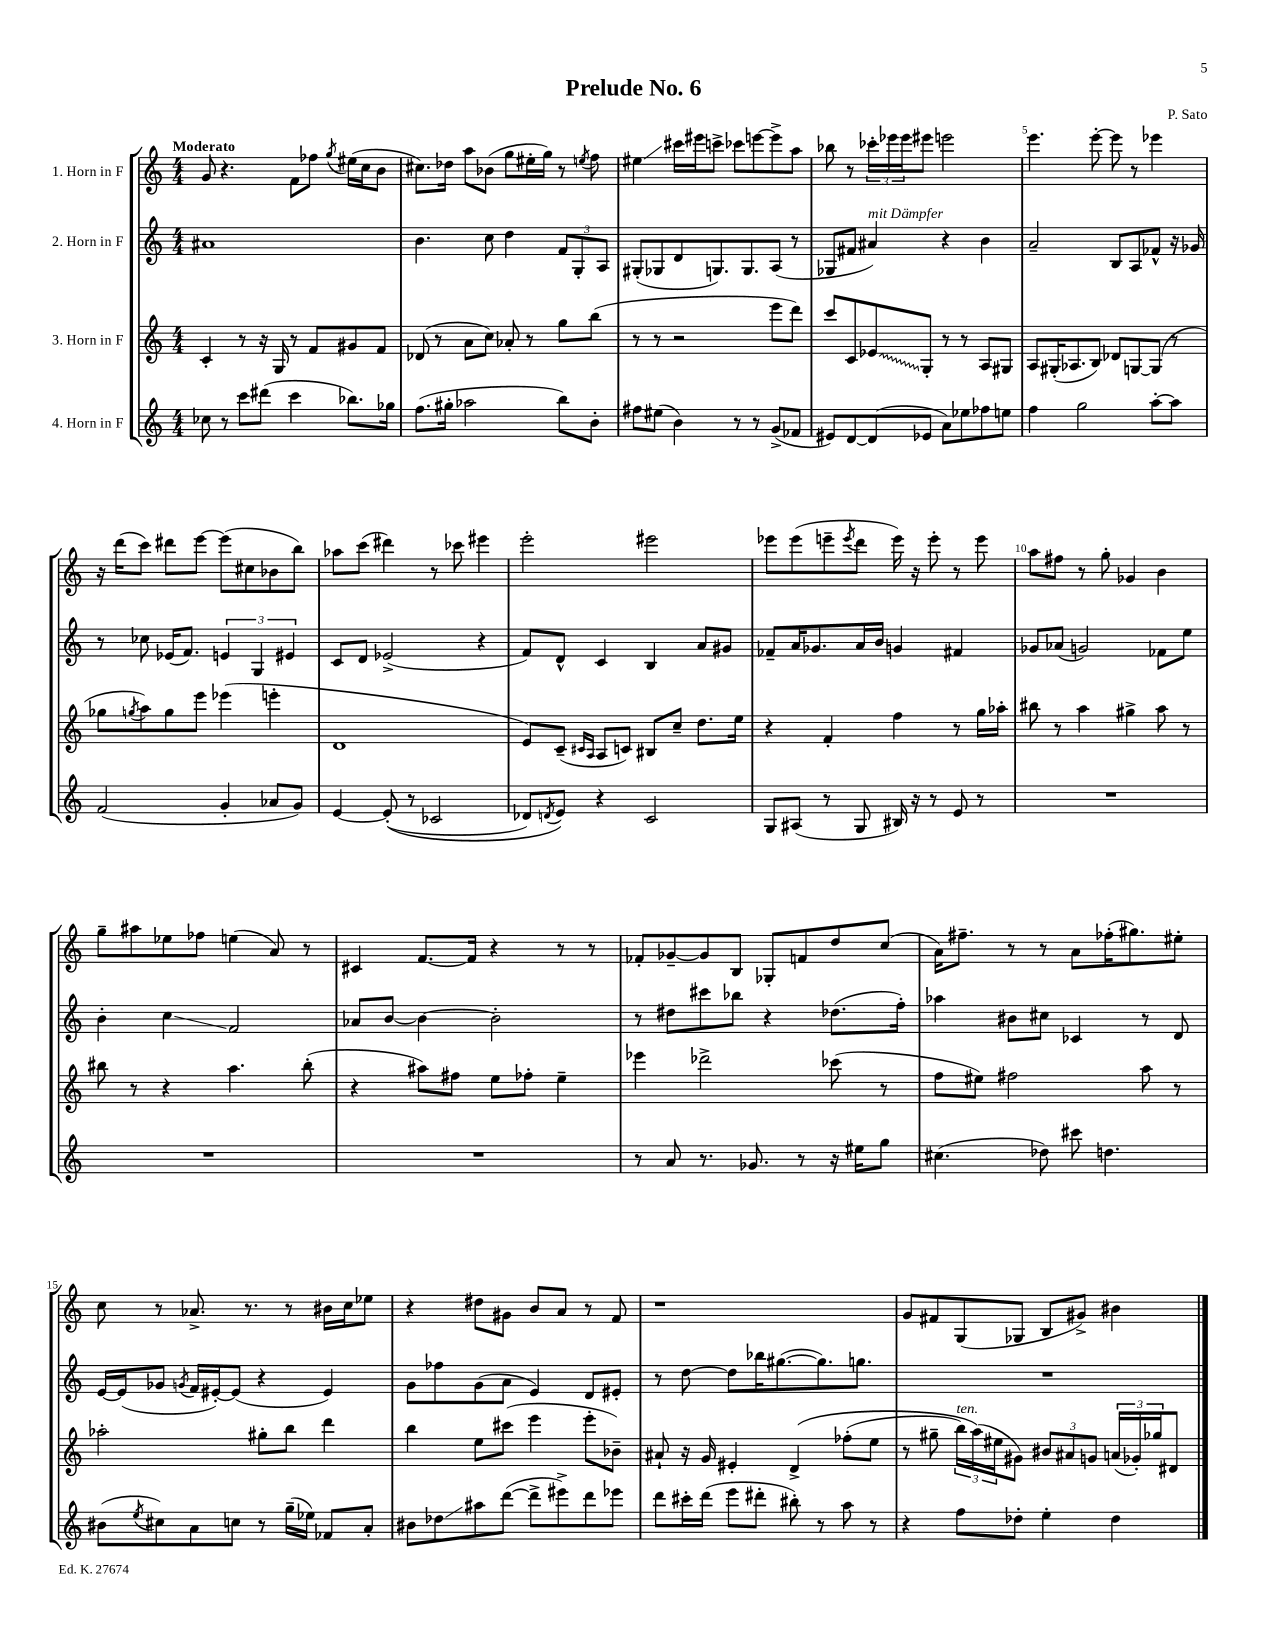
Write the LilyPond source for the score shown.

\header { title = "Prelude No. 6" composer = "P. Sato" }
<<
\new StaffGroup <<
\new Staff = "s0" \with { instrumentName = "1. Horn in F" } {
    \clef treble \key c \major \numericTimeSignature \time 4/4 \tempo "Moderato"
    g'8 r4. f'8 fes''8 \acciaccatura { g''8 } eis''16( c''16 b'8 |
    cis''8.) des''16 a''8 bes'8( g''8 eis''16-. g''16) r8 \acciaccatura { e''8 } f''8 |
    eis''4\glissando cis'''16 eis'''16 c'''8-> ces'''8 e'''8~ e'''8-> a''8 |
    bes''8 r8 \tuplet 3/2 { ces'''16-. ees'''16 ees'''16 } eis'''8 e'''2 |
    e'''4. e'''8~-. e'''8 r8 ees'''4 |
    r16 d'''16( c'''8) dis'''8 e'''8~ e'''8( cis''8 bes'8 b''8) |
    aes''8 c'''8( dis'''4) r8 ces'''8 eis'''4 |
    e'''2-. eis'''2 |
    ees'''8 ees'''8( e'''8-- \acciaccatura { e'''8 } d'''8 e'''16) r16 e'''8-. r8 e'''8 |
    a''8 fis''8 r8 g''8-. ges'4 b'4 |
    g''8-- ais''8 ees''8 fes''8 e''4( a'8) r8 |
    cis'4 f'8.~ f'16 r4 r8 r8 |
    fes'8-. ges'8~-- ges'8 b8 ges8-. f'8 d''8 c''8( |
    a'16) fis''8.-- r8 r8 a'8 fes''16-.( gis''8.) eis''8-. |
    c''8 r8 aes'8.-> r8. r8 bis'16 c''16 ees''8 |
    r4 dis''8 gis'8 b'8 a'8 r8 f'8 |
    r1 |
    g'8 fis'8 g8( ges8 b8 gis'8->) bis'4 \bar "|." |
}
\new Staff = "s1" \with { instrumentName = "2. Horn in F" } {
    \clef treble \key c \major \numericTimeSignature \time 4/4
    ais'1 |
    b'4. c''8 d''4 \tuplet 3/2 { f'8 g8-. a8 } |
    gis8-.( ges8 d'8 g8.) g8. a8( r8 |
    ges8 fis'8 ais'4^\markup { \italic "mit Dämpfer" }) r4 b'4 |
    a'2-- b8 a8 fes'8-^ r16 ges'16 |
    r8 ces''8 ees'16( f'8.) \tuplet 3/2 { e'4 g4 eis'4 } |
    c'8 d'8 ees'2->( r4 |
    f'8) d'8-^ c'4 b4 a'8 gis'8 |
    fes'8-- a'16 ges'8. a'16 b'16 g'4 fis'4 |
    ges'8 aes'8( g'2) fes'8 e''8 |
    b'4-. c''4\glissando f'2 |
    aes'8 b'8~ b'4~ b'2-. |
    r8 dis''8 cis'''8 bes''8 r4 des''8.( f''16-.) |
    aes''4 bis'8 cis''8 ces'4 r8 d'8 |
    e'16~ e'16( ges'8 \acciaccatura { g'8 } f'16 eis'16~-.) eis'8( r4 eis'4) |
    g'8 fes''8 g'8( a'8 e'4) d'8 eis'8-. |
    r8 d''8~ d''8 bes''16 gis''8.~( gis''8.) g''8. |
    R1 \bar "|." |
}
\new Staff = "s2" \with { instrumentName = "3. Horn in F" } {
    \clef treble \key c \major \numericTimeSignature \time 4/4
    c'4-. r8 r16 g16 r8 f'8 gis'8 f'8 |
    des'8( r8 a'8 c''8) aes'8-. r8 g''8 b''8( |
    r8 r8 r2 e'''8 d'''8) |
    c'''8 c'8 \once \override Glissando.style = #'zigzag ees'8\glissando g8-. r8 r8 a8 gis8 |
    a8 gis16-.( aes8. b8) des'8 g8~ g8( r8 |
    ges''8 \acciaccatura { g''8 } a''8) g''8 e'''8 ees'''4( e'''4-. |
    d'1 |
    e'8) c'8--( \grace { cis'16 a16 } a8 c'8) bis8 c''8-- d''8. e''16 |
    r4 f'4-. f''4 r8 g''16 aes''16-. |
    bis''8 r8 a''4 gis''4-> a''8 r8 |
    bis''8 r8 r4 a''4. bis''8-.( |
    r4 ais''8) fis''8 e''8 fes''8-. e''4-- |
    ees'''4 des'''2-> ces'''8( r8 |
    f''8 eis''8) fis''2 a''8 r8 |
    aes''2-. gis''8-. b''8 d'''4 |
    b''4 e''8 cis'''8( e'''4 e'''8-. bes'8--) |
    ais'8-! r16 g'16 eis'4-. d'4->\( fes''8-.( e''8 |
    r8 gis''8-- \tuplet 3/2 { b''16^\markup { \italic "ten." }) a''16(\) eis''16 } gis'8) \tuplet 3/2 { bis'8 ais'8 g'8 } \tuplet 3/2 { a'16( ges'16-.) ges''16 } dis'8 \bar "|." |
}
\new Staff = "s3" \with { instrumentName = "4. Horn in F" } {
    \clef treble \key c \major \numericTimeSignature \time 4/4
    ces''8 r8 c'''8 dis'''8( c'''4 bes''8.) ges''16 |
    f''8.( gis''16-. aes''2 b''8) b'8-. |
    fis''8 eis''8( b'4) r8 r8 g'8->( fes'8 |
    eis'8) d'8~ d'8( ees'8 a'8) ees''8 fes''8 e''8 |
    f''4 g''2 a''8~-. a''8 |
    f'2( g'4-. aes'8 g'8) |
    e'4~ e'8-.(\( r8 ces'2 |
    des'8) \acciaccatura { d'8 } e'8\) r4 c'2 |
    g8 ais8( r8 g8 bis16) r16 r8 e'8 r8 |
    R1 |
    R1 |
    R1 |
    r8 a'8 r8. ges'8. r8 r16 eis''16 g''8 |
    cis''4.( des''8) cis'''8 d''4. |
    bis'8( \acciaccatura { e''8 } cis''8) a'8 c''8 r8 g''16--( ees''16) fes'8 a'8-. |
    bis'8 des''8\glissando ais''8 d'''8~( d'''8-> eis'''8->) d'''8 ees'''8 |
    d'''8 cis'''16-. d'''16( e'''8 dis'''8-. bis''8-.) r8 a''8 r8 |
    r4 f''8 des''8-. e''4-. des''4 \bar "|." |
}
>>
>>
\layout { \context { \Score \override BarNumber.break-visibility = ##(#f #t #t) barNumberVisibility = #(every-nth-bar-number-visible 5) } }
